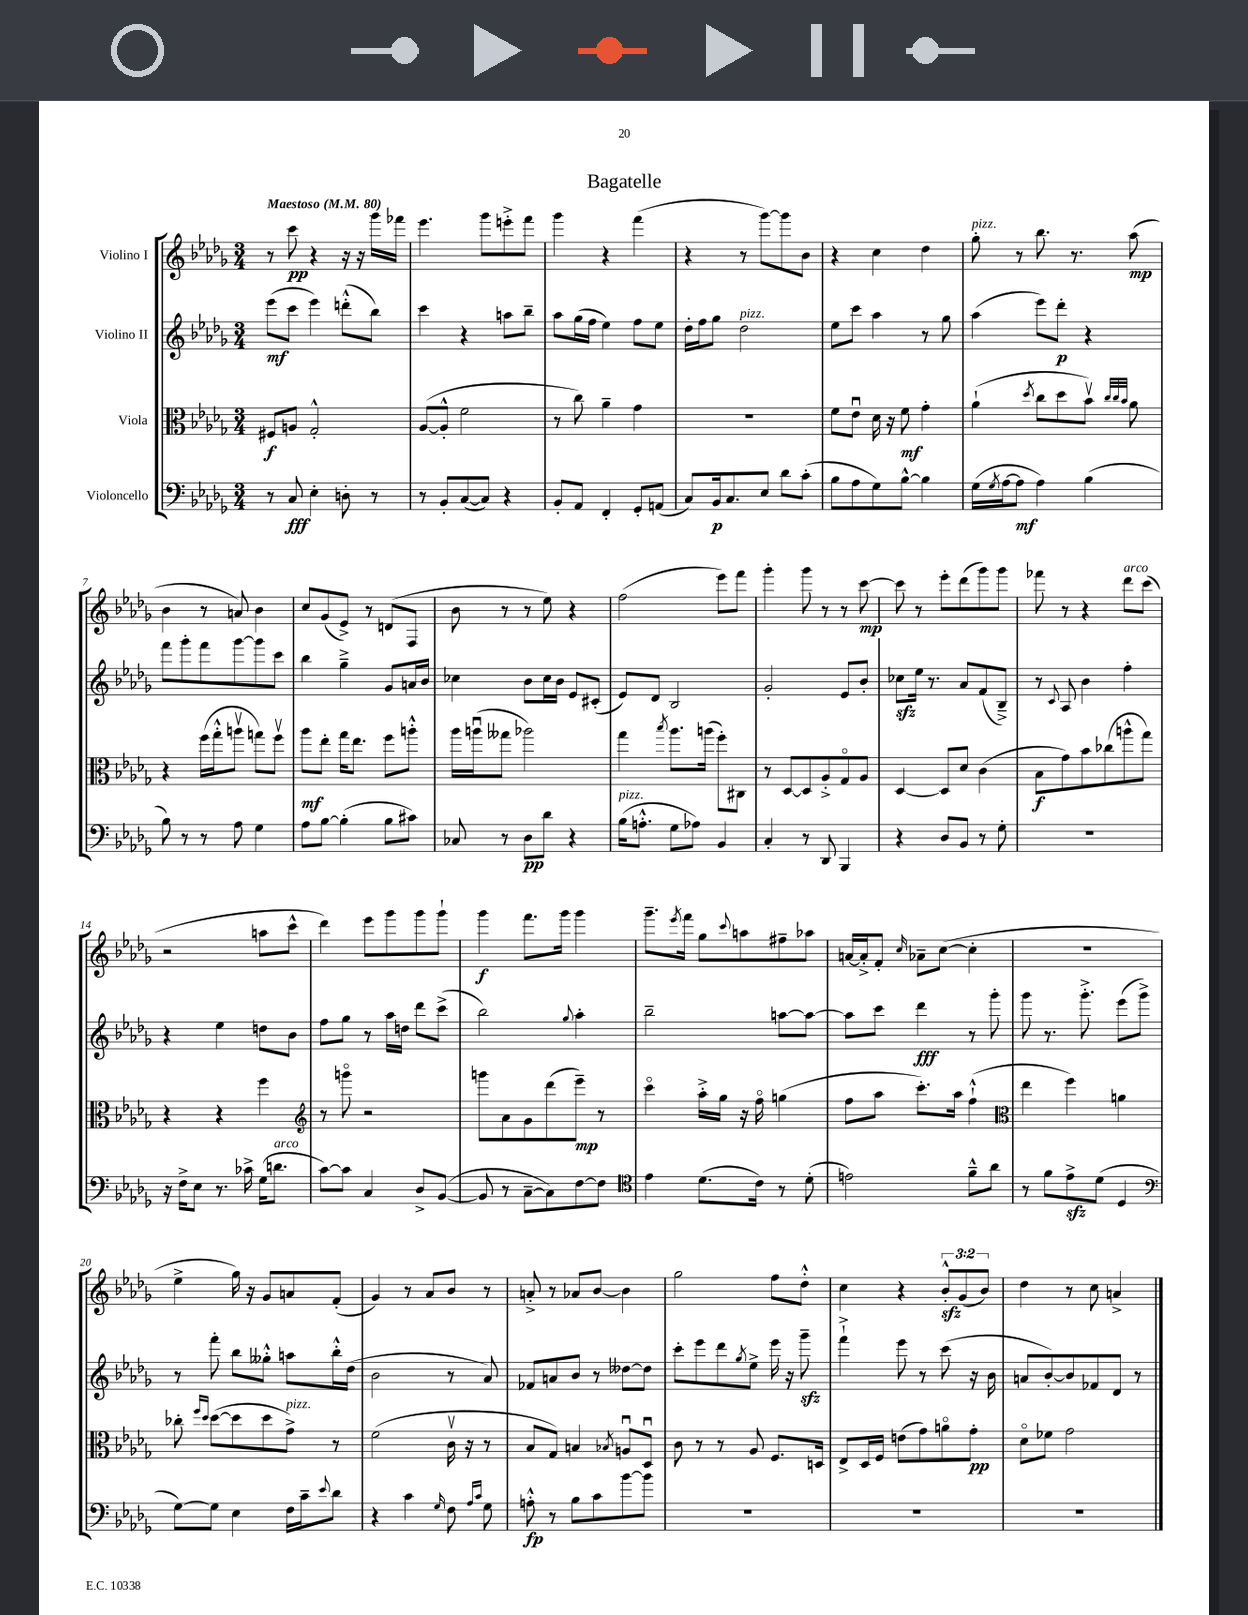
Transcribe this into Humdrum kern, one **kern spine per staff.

**kern	**dynam	**kern	**dynam	**kern	**dynam	**kern	**dynam
*part4	*part4	*part3	*part3	*part2	*part2	*part1	*part1
*staff4	*staff4	*staff3	*staff3	*staff2	*staff2	*staff1	*staff1
*I"Violoncello	*	*I"Viola	*	*I"Violino II	*	*I"Violino I	*
*clefF4	*	*clefC3	*	*clefG2	*	*clefG2	*
*k[b-e-a-d-g-]	*	*k[b-e-a-d-g-]	*	*k[b-e-a-d-g-]	*	*k[b-e-a-d-g-]	*
*M3/4	*	*M3/4	*	*M3/4	*	*M3/4	*
*MM80	*	*MM80	*	*MM80	*	*MM80	*
=1	=1	=1	=1	=1	=1	=1	=1
!	!	!	!	!	!	!LO:TX:a:B:t=Maestoso	!
8r	.	8F#X/L	f	(8eee-\L	mf	8r	.
8C/	fff	8An/J	.	8ccc\J	.	8ccc\	pp
4E-'\	.	2G-'^^/	.	4eee-\)	.	4r	.
8Dn'\	.	.	.	(8dddn'^^\L	.	16r	.
.	.	.	.	.	.	16r	.
8r	.	.	.	8bb-\J)	.	16ggg-\LL	.
.	.	.	.	.	.	16fff-X\JJ	.
=2	=2	=2	=2	=2	=2	=2	=2
8r	.	([8A-/L	.	4ccc\	.	4.eee-\	.
8BB-'/L	.	8A-'^^/J]	.	.	.	.	.
([8C/	.	2f\	.	4r	.	.	.
8C/J])	.	.	.	.	.	8ggg-\L	.
4r	.	.	.	8aan\L	.	8eeen'^\	.
.	.	.	.	8bb-~\J	.	8fff\J	.
=3	=3	=3	=3	=3	=3	=3	=3
8BB-'/L	.	8r	.	8aa-\L	.	4ggg-\	.
8AA-/J	.	8cc\)	.	(16gg-\L	.	.	.
.	.	.	.	16ff\JJ	.	.	.
4FF'/	.	4a-~\	.	4ee-\)	.	4r	.
8GG-'/L	.	4g-\	.	8ff\L	.	(4fff\	.
(8AAn/J	.	.	.	8ee-\J	.	.	.
=4	=4	=4	=4	=4	=4	=4	=4
8C/L)	.	2.r	.	16dd-'\LL	.	4r	.
.	.	.	.	16ff\J	.	.	.
16BB-/k	p	.	.	8gg-\J	.	.	.
8.C/	.	.	.	.	.	.	.
!	!	!	!	!LO:TX:a:i:t=pizz.	!	!	!
.	.	.	.	2dd-\	.	8r	.
8E-/J	.	.	.	.	.	[8ggg-\L)	.
8d-\L	.	.	.	.	.	8ggg-\]	.
(8c'\J	.	.	.	.	.	8b-\J	.
=5	=5	=5	=5	=5	=5	=5	=5
8B-\L	.	8f\L	.	8ee-\L	.	4r	.
8A-\	.	8e-u\J	.	8ccc\J	.	.	.
8G-\)	.	16d-\	.	4aa-\	.	4cc\	.
.	.	16r	.	.	.	.	.
[8B-^^\J	.	8f\	mf	.	.	.	.
4B-\]	.	4g-'\	.	8r	.	4dd-\	.
.	.	.	.	8gg-\	.	.	.
=6	=6	=6	=6	=6	=6	=6	=6
!	!	!	!	!	!	!LO:TX:a:i:t=pizz.	!
(16G-\LL	.	(4a-`\	.	(4aa-\	.	8gg-'\	.
8qG-/	.	.	.	.	.	.	.
[16A-\J	.	.	.	.	.	.	.
8A-\J]	mf	.	.	.	.	8r	.
.	.	8qdd-/	.	.	.	.	.
4A-\)	.	8cc\L	.	8eee-\L)	.	8.bb-\	.
.	.	8dd-\	.	8ddd-'\J	p	.	.
.	.	.	.	.	.	8.r	.
(4B-\	.	8b-v\J)	.	4r	.	.	.
.	.	32qqcc/LLL	.	.	.	.	.
.	.	32qqcc/	.	.	.	.	.
.	.	32qqb-/JJJ	.	.	.	.	.
.	.	8a-\	.	.	.	(8aa-\	mp
!!LO:LB:g=z
=7	=7	=7	=7	=7	=7	=7	=7
8B-\)	.	4r	.	8fff\L	.	4b-\	.
8r	.	.	.	8ggg-'\	.	.	.
8r	.	(16ff\LL	.	8fff\	.	8r	.
.	.	16gg-'^^\J	.	.	.	.	.
8A-\	.	8aanv\J	.	[8ggg-\	.	8an/)	.
4G-\	.	8ggn\L)	.	8ggg-\]	.	4b-\	.
.	.	8ffv\J	.	8ccc\J	.	.	.
=8	=8	=8	=8	=8	=8	=8	=8
8A-\L	.	8aa-\L	mf	4bb-\	.	8cc/L	.
[8B-\J	.	8ee-'\J	.	.	.	(8g-/	.
(4B-'\]	.	16gg-\KL	.	4gg-~^\	.	8e-^/J)	.
.	.	8.ee-\J	.	.	.	.	.
.	.	.	.	.	.	8r	.
8B-\L	.	8ff\L	.	8g-/L	.	(8dn/L	.
8c#X\J)	.	8aan'^^\J	.	16an/L	.	8F/J	.
.	.	.	.	16b-/JJ	.	.	.
=9	=9	=9	=9	=9	=9	=9	=9
8C-X/	.	16aa-\LL	.	4cc-X\	.	8b-\	.
.	.	(16aanu\J	.	.	.	.	.
8r	.	8gg--X\J	.	.	.	8r	.
8D-\L	pp	2aa-X\)	.	8b-\L	.	8r	.
8d-\J	.	.	.	16cc-\L	.	8ee-\)	.
.	.	.	.	16b-\JJ	.	.	.
4r	.	.	.	8e-/L	.	4r	.
.	.	.	.	(8c#X'/J	.	.	.
=10	=10	=10	=10	=10	=10	=10	=10
!LO:TX:a:i:t=pizz.	!	!	!	!	!	!	!
(16B-\KL	.	4gg-\	.	8e-/L)	.	(2ff\	.
8.An'^^\J	.	.	.	.	.	.	.
.	.	.	.	8d-/J	.	.	.
.	.	8qbb-/	.	.	.	.	.
8G-\L	.	8.aa-\L	.	2B-/	.	.	.
8A-X\J)	.	.	.	.	.	.	.
.	.	(16aan\Jk	.	.	.	.	.
4BB-/	.	8ff'\L)	.	.	.	8eee-\L)	.
.	.	8C#X\J	.	.	.	8fff\J	.
=11	=11	=11	=11	=11	=11	=11	=11
4C'/	.	8r	.	2g-'/	.	4ggg-'\	.
.	.	[8D-/L	.	.	.	.	.
8r	.	8D-/]	.	.	.	8ggg-\	.
8DD-/	.	8A-'^/	.	.	.	8r	.
4BBB-/	.	8G-/	.	8e-/L	.	8r	.
.	.	8A-/J	.	8b-'/J	.	[8ccc\	mp
=12	=12	=12	=12	=12	=12	=12	=12
4r	.	[4D-/	.	8cc-Xzz\L	.	8ccc\]	.
.	.	.	.	16ee-\Jk	.	8r	.
.	.	.	.	8.r	.	.	.
8D-/L	.	8D-/L]	.	.	.	8eee-'\L	.
8BB-/J	.	8d-/J	.	8a-/L	.	(8ddd-\	.
8r	.	(4c\	.	(8f/	.	8ggg-\)	.
8G-'\	.	.	.	8B-~^/J)	.	8ggg-\J	.
=13	=13	=13	=13	=13	=13	=13	=13
2.r	.	8B-\L	f	8r	.	8fff-X\	.
.	.	.	.	8qqc/	.	.	.
.	.	8g-\)	.	8A-/	.	8r	.
.	.	8b-\	.	4b-\	.	4r	.
.	.	(8cc-X\	.	.	.	.	.
!	!	!	!	!	!	!LO:TX:a:i:t=arco	!
.	.	8aan^^\	.	4ff'\	.	8ddd-\L	.
.	.	8gg-\J)	.	.	.	(8ccc\J	.
!!LO:LB:g=z
=14	=14	=14	=14	=14	=14	=14	=14
16r	.	4r	.	4r	.	2r	.
16F^\KL	.	.	.	.	.	.	.
8E-\J	.	.	.	.	.	.	.
8.r	.	4r	.	4ee-\	.	.	.
16c-X^\	.	.	.	.	.	.	.
(16G-\KL	.	4ff\	.	8ddn\L	.	8aan\L	.
!LO:TX:a:i:t=arco	!	!	!	!	!	!	!
8.dn\J	.	.	.	.	.	.	.
.	.	.	.	8b-\J	.	8ccc^^\J	.
=15	=15	=15	=15	=15	=15	=15	=15
*	*	*clefG2	*	*	*	*	*
[8c\L)	.	8r	.	8ff\L	.	4ddd-\)	.
8c\J]	.	8gggn\	.	8gg-\J	.	.	.
4C/	.	2r	.	8r	.	8eee-\L	.
.	.	.	.	16aa-\LL	.	8ggg-\	.
.	.	.	.	16ddn\JJ	.	.	.
8D-^/L	.	.	.	8ddd-\L	.	8ggg-\	.
([8BB-/J	.	.	.	(8ccc^\J	.	8ggg-`\J	.
=16	=16	=16	=16	=16	=16	=16	=16
8BB-/]	.	8gggn\L	.	2bb-\)	.	4ggg-\	f
8r	.	8a-\	.	.	.	.	.
[8C~\L	.	8g-\	.	.	.	8.fff\L	.
8C\])	.	(8ddd-\	.	.	.	.	.
.	.	.	.	.	.	16ggg-\Jk	.
.	.	.	.	8qqgg-/	.	.	.
[8F\	.	8eee-~\J)	mp	4aa-'\	.	4ggg-\	.
8F\J]	.	8r	.	.	.	.	.
=17	=17	=17	=17	=17	=17	=17	=17
*clefC4	*	*	*	*	*	*	*
4e-\	.	4ccc\	.	2bb-~\	.	8.ggg-~\L	.
.	.	.	.	.	.	8qeee-/	.
.	.	.	.	.	.	16fff\Jk	.
(8.d-\L	.	16aa-'^\LL	.	.	.	8gg-\L	.
.	.	16gg-\JJ	.	.	.	.	.
.	.	.	.	.	.	8qqccc/	.
.	.	16r	.	.	.	8aan\	.
16c\Jk)	.	16ff\	.	.	.	.	.
8r	.	(4ggn\	.	[8aan\L	.	8ff#X~\	.
(8d-'\	.	.	.	8aa\J_	.	8aa-X\J	.
=18	=18	=18	=18	=18	=18	=18	=18
2en\)	.	8ff\L	.	8aa\L]	.	[16an/LL	.
.	.	.	.	.	.	16a'^/J]	.
.	.	8aa-\J	.	8ccc\J	.	8f'/J	.
.	.	.	.	.	.	16qqcc/	.
.	.	8.ccc'\L)	.	4ddd-\	fff	8a-X~\L	.
.	.	.	.	.	.	([8cc\J	.
.	.	16aa-\Jk	.	.	.	.	.
8f~^^\L	.	(4ff`^^\	.	8r	.	4cc'\]	.
8a-\J	.	.	.	8ggg-'\	.	.	.
=19	=19	=19	=19	=19	=19	=19	=19
*	*	*clefC3	*	*	*	*	*
8r	.	4ee-\	.	8ggg-\	.	2.r	.
8f\L	.	.	.	8.r	.	.	.
8e-zz^\	.	4ff\)	.	.	.	.	.
.	.	.	.	8.ggg-'^\	.	.	.
(8d-\J	.	.	.	.	.	.	.
4D-/	.	4an\	.	(8eee-\L	.	.	.
.	.	.	.	8ggg-^\J)	.	.	.
!!LO:LB:g=z
=20	=20	=20	=20	=20	=20	=20	=20
*clefF4	*	*	*	*	*	*	*
[8G-\L)	.	8cc-X'\	.	8r	.	4ee-^\	.
.	.	16qqff/LL	.	.	.	.	.
.	.	16qqdd-/JJ	.	.	.	.	.
8G-\J]	.	([8dd-\L	.	8fff'\	.	.	.
4E-\	.	8dd-\]	.	8bb-\L	.	16gg-\)	.
.	.	.	.	.	.	16r	.
.	.	8dd-\	.	8gg--X'^^\J	.	8g-/L	.
!	!	!LO:TX:a:i:t=pizz.	!	!	!	!	!
16F\LL	.	8g-^\J)	.	8aan\L	.	8an/	.
16c~\J	.	.	.	.	.	.	.
8qqe-/	.	.	.	.	.	.	.
8d-\J	.	8r	.	16bb-'^^\L	.	(8f'/J	.
.	.	.	.	(16dd-\JJ	.	.	.
=21	=21	=21	=21	=21	=21	=21	=21
4r	.	(2f\	.	2b-\	.	4g-/)	.
4c\	.	.	.	.	.	8r	.
.	.	.	.	.	.	8a-/L	.
16qqG-/	.	.	.	.	.	.	.
8F\	.	16cv\	.	8r	.	8b-/J	.
.	.	16r	.	.	.	.	.
16qqA-/LL	.	.	.	.	.	.	.
16qqc/JJ	.	.	.	.	.	.	.
8G-\	.	8r	.	8a-/)	.	8r	.
=22	=22	=22	=22	=22	=22	=22	=22
8An'^^\	fp	8B-/L	.	8f-X/L	.	8an'^/	.
8r	.	8G-/J)	.	8an/	.	8r	.
8B-\L	.	4Bn/	.	8b-/J	.	8a-X/L	.
8c\	.	.	.	8r	.	[8b-/J	.
.	.	8qB-X/	.	.	.	.	.
[8b-\	.	8Anu/L	.	[8dd--X\L	.	4b-\]	.
8b-\J]	.	8D-u/J	.	8dd--\J]	.	.	.
=23	=23	=23	=23	=23	=23	=23	=23
2.r	.	8c\	.	8ccc'\L	.	2gg-\	.
.	.	8r	.	8eee-\	.	.	.
.	.	8r	.	8ddd-\	.	.	.
.	.	.	.	8qgg-/	.	.	.
.	.	8A-/	.	8ee-^\J	.	.	.
.	.	8.F/L	.	16eee-\	.	8ff\L	.
.	.	.	.	16r	.	.	.
.	.	.	.	8ggg-zz~\	.	8dd-'^^\J	.
.	.	16Dn/Jk	.	.	.	.	.
=24	=24	=24	=24	=24	=24	=24	=24
2.r	.	8E-^/L	.	4fff`^\	.	4cc\	.
.	.	16D-/L	.	.	.	.	.
.	.	16F/JJ	.	.	.	.	.
.	.	(8en\L	.	8eee-\	.	4r	.
.	.	8g-\)	.	8r	.	.	.
.	.	8an\	.	(8ccc\	.	12b-zz'^^/L	.
.	.	.	.	.	.	(12g-/	.
.	.	8g-'\J	pp	16r	.	.	.
.	.	.	.	.	.	12b-/J)	.
.	.	.	.	16b-\	.	.	.
=25	=25	=25	=25	=25	=25	=25	=25
2.r	.	8d-\L	.	8an/L	.	4dd-\	.
.	.	8f-X\J	.	[8b-'/)	.	.	.
.	.	2g-\	.	8b-/]	.	8r	.
.	.	.	.	8f-X/	.	8cc\	.
.	.	.	.	8d-/J	.	4an^/	.
.	.	.	.	8r	.	.	.
==	==	==	==	==	==	==	==
*-	*-	*-	*-	*-	*-	*-	*-
